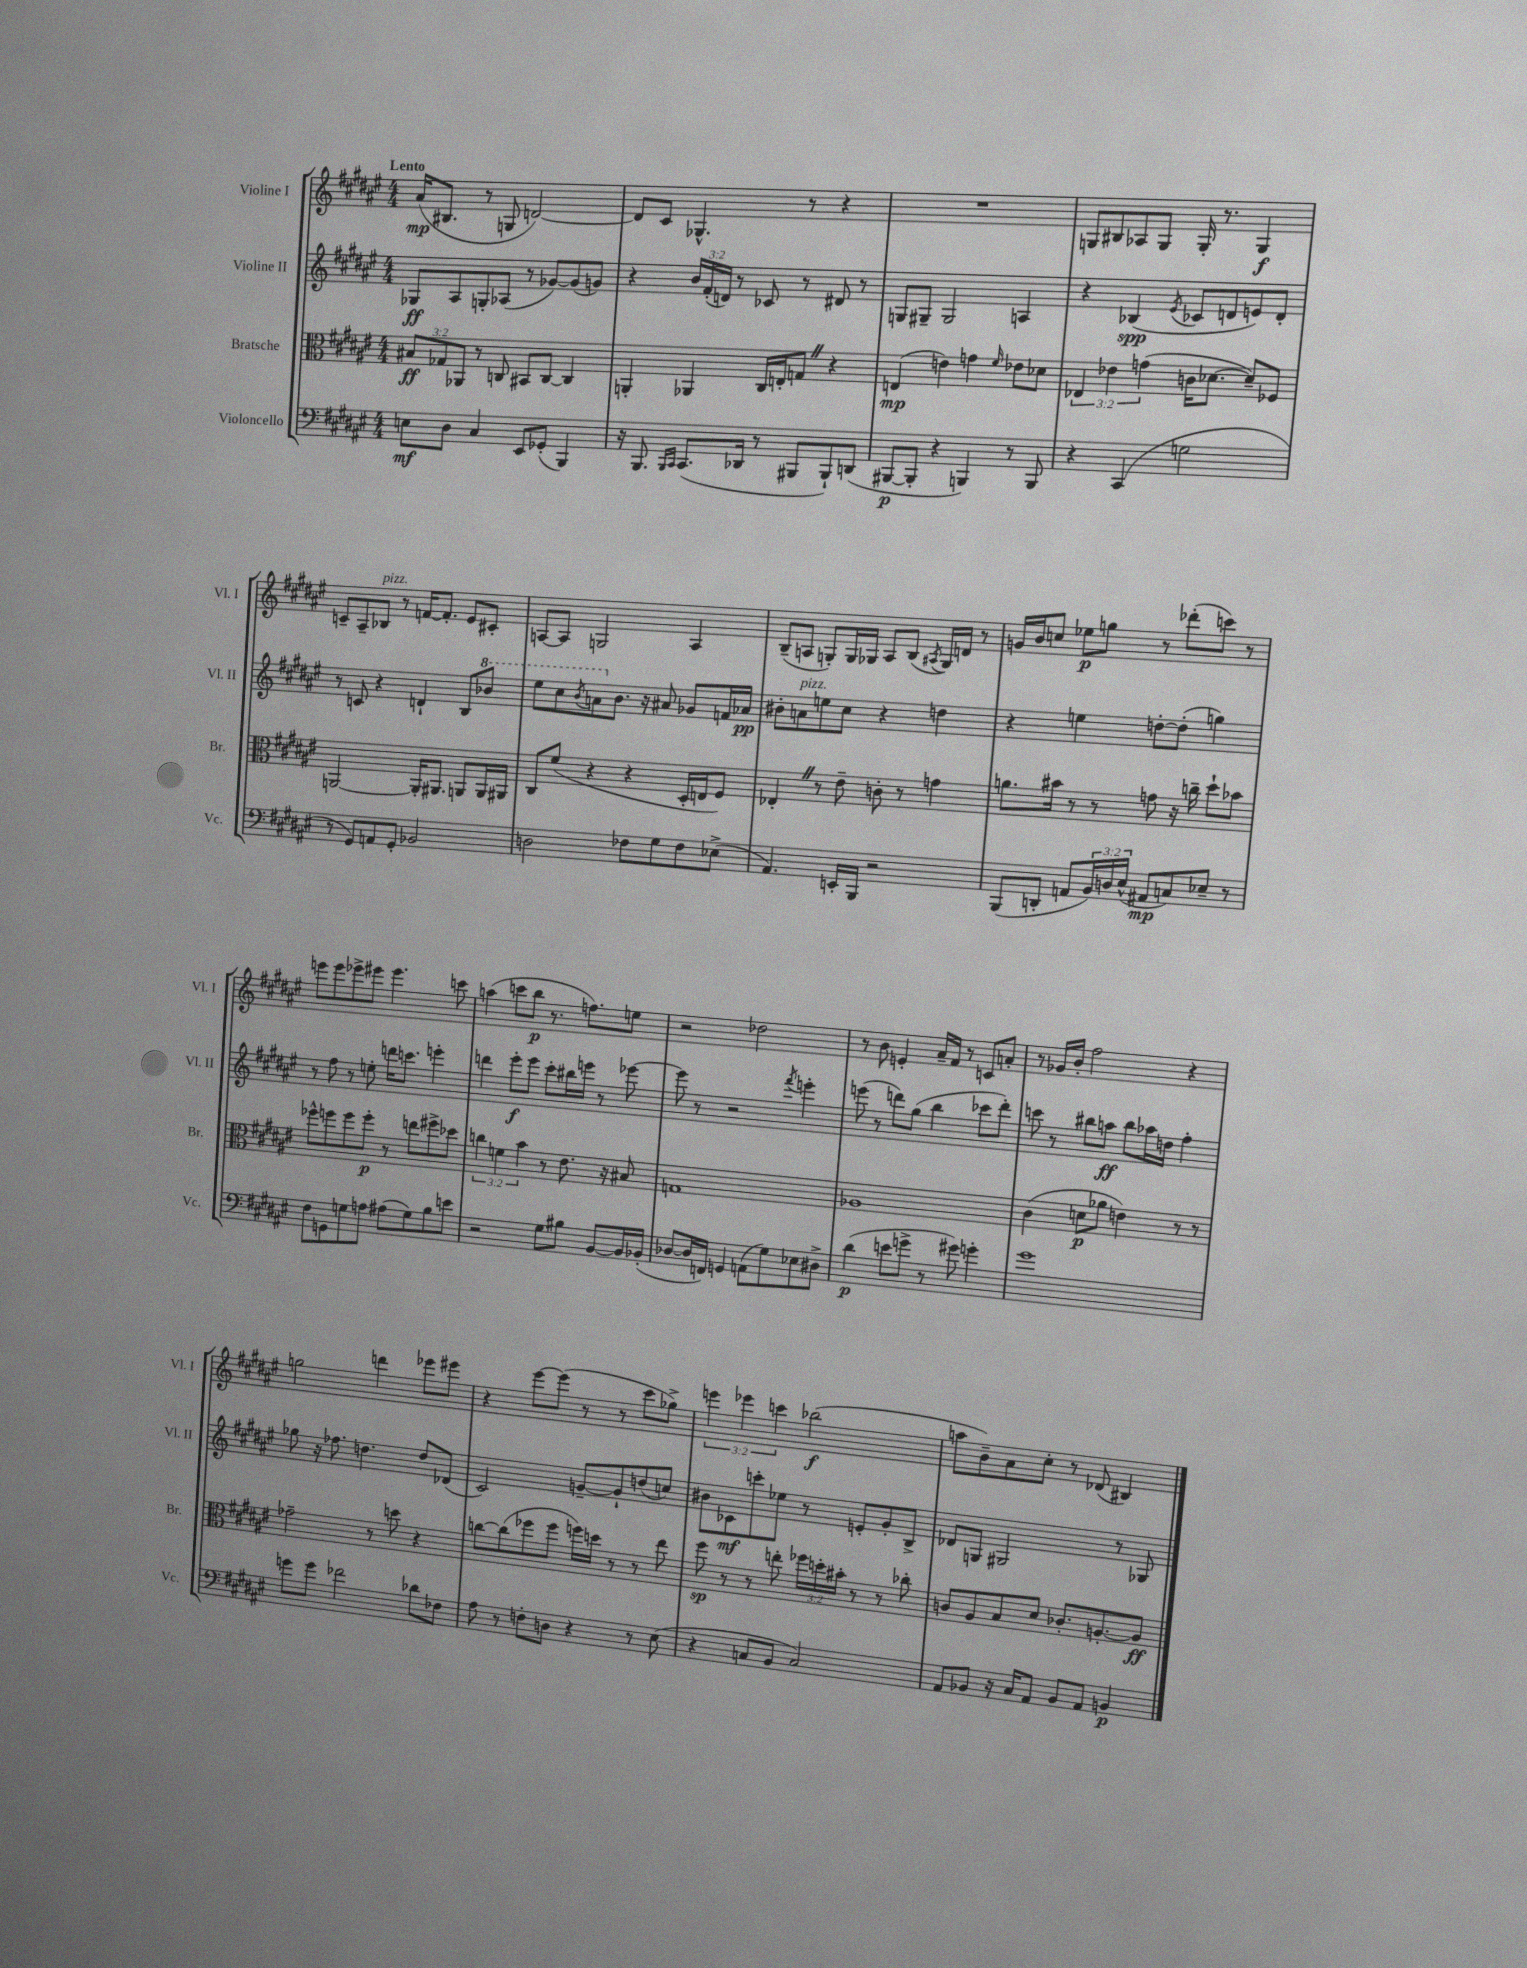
<<
\new StaffGroup <<
\new Staff = "s0" \with { instrumentName = "Violine I" shortInstrumentName = "Vl. I" } {
    \clef treble \key fis \major \numericTimeSignature \time 4/4 \override Staff.TupletNumber.text = #tuplet-number::calc-fraction-text \tempo "Lento"
    ais'16\mp( bis8. r8 g8 d'2~) |
    d'8 cis'8 ges4.-^ r8 r4 |
    R1 |
    g8 bis8 aes8 g8 g16-. r8. g4\f |
    c'8-- ais8-- bes8^\markup { \italic "pizz." } r8 f'16~ f'8.-. eis'8 cis'8-. |
    a8~ a8 g2 a4 |
    b8--( a8 g8-.) g16 ges16 a8 b8( \acciaccatura { ais8 } ges16) d'16 r8 |
    g'16 b'16 c''8 ees''8\p g''8 r8 des'''8-.( c'''8) r8 |
    e'''8 e'''8 ees'''8-> eis'''8 eis'''4. c'''8 |
    a''4( c'''8 b''8\p r8. f''8.) e''8 |
    r2 des''2 |
    r8 b'8 e'4-. ais'16-- fis'16 r8 c'8 a'8-. |
    r8 ges'16 b'16-. fis''2 r4 |
    g''2 d'''4 ees'''8 eis'''8 |
    r4 eis'''8~ eis'''8( r8 r8 cis'''8 ges''8->) |
    \tuplet 3/2 { e'''4 ees'''4 c'''4 } bes''2\f( |
    a''8 b'8--) ais'8 cis''8-. r8 des'8( bis4) \bar "|." |
}
\new Staff = "s1" \with { instrumentName = "Violine II" shortInstrumentName = "Vl. II" } {
    \clef treble \key fis \major \numericTimeSignature \time 4/4 \override Staff.TupletNumber.text = #tuplet-number::calc-fraction-text
    ges8\ff ais8 g8-. aes8( r8 ges'8~) ges'8( g'8) |
    r4 \tuplet 3/2 { b'16 fis'16-.( d'16) } r8 ces'8 r8 dis'8 r8 |
    g8 gis8-- gis2 a4 |
    r4 bes4\spp( \acciaccatura { eis'8 } ces'8 d'8 e'8) d'8-. |
    r8 c'8 r4 d'4-! b8 \ottava #1 bes''8 |
    eis'''8 cis'''8 \acciaccatura { b''8 } a''8 \ottava #0 b'8. r16 ais'!8 ges'8 f'16 aes'16\pp |
    bis'8-. a'8^\markup { \italic "pizz." } e''8 cis''8 r4 d''4 |
    r4 e''4 d''8~-. d''8-.( g''4) |
    r8 fis''8 r8 e''8-. d'''16 c'''8. e'''4-. |
    d'''4 eis'''8-.\f eis'''8 cis'''8-. bis''16 e'''16 r8 ees'''8~ |
    ees'''8 r8 r2 \acciaccatura { fis'''8 } e'''4-. |
    e'''8( r8 d'''8) gis''8( b''4 ces'''8 d'''8-.) |
    c'''8 r8 bis''8 a''8\ff bis''8 aes''16 d''16 fis''4-. |
    ges''8 r16 fes''8. d''4. d''8 des'8( |
    cis'2) g'8~-- g'8-! d''8( c''8) |
    bis'8 ces'8\mf c'''8-. ees''8 r8 e'8-. gis'8-. b8-> |
    des'8 g8 gis2 r8 ges8 \bar "|." |
}
\new Staff = "s2" \with { instrumentName = "Bratsche" shortInstrumentName = "Br." } {
    \clef alto \key fis \major \numericTimeSignature \time 4/4 \override Staff.TupletNumber.text = #tuplet-number::calc-fraction-text
    \tuplet 3/2 { bis8\ff ges8 aes,8 } r8 c8 bis,8 c8~ c4 |
    a,4-. aes,4 cis16 e16-. g8 \once \override BreathingSign.text = \markup { \musicglyph "scripts.caesura.straight" } \breathe r4 |
    e4\mp( e'4) g'4 \grace { fis'16 } ees'8 des'8 |
    \tuplet 3/2 { ees4 ees'4 g'4( } c'16 des'8.~ des'8--) fes8 |
    a,2~ a,16-. ais,8. a,8 a,16 ais,16 |
    cis8 fis'8( r4 r4 dis16-. e16 fis8) |
    ees4-. \once \override BreathingSign.text = \markup { \musicglyph "scripts.caesura.straight" } \breathe r8 eis'8-- c'8-. r8 g'4 |
    a'8. bis'16 r8 r8 g'8 r16 c''16-- dis''8-! bes'8 |
    fes''8-^ f''8 f''8 f''8-.\p r8 e''8 fis''8-> des''8 |
    \tuplet 3/2 { c''4 f'4 b'4 } r8 eis'8. r16 bis8 |
    g1 |
    aes1 |
    cis'4( d'8\p aes'8 e'4) r8 r8 |
    ges'2-- r8 d''8 r4 |
    c''8~ c''8( fes''8 fes''8 f''16) d''16 r8 r8 eis''8 |
    fis''8\sp r8 r8 e''8-. \tuplet 3/2 { fes''16 d''16-. bis'16-. } r8 r8 ces''8-. |
    c'8 ais8 b8 dis'8 ces'8.-. a8.~-. a8\ff \bar "|." |
}
\new Staff = "s3" \with { instrumentName = "Violoncello" shortInstrumentName = "Vc." } {
    \clef bass \key fis \major \numericTimeSignature \time 4/4 \override Staff.TupletNumber.text = #tuplet-number::calc-fraction-text
    e8\mf dis8 cis4 eis,8 ges,8-.( b,,4) |
    r16 b,,8. \grace { b,,16 cis,16 } cis,8.( des,16 r8 bis,,8 bis,,8-!) d,8( |
    bis,,8~\p bis,,8-. r4 b,,4) r8 b,,8 |
    r4 cis,4( g2 |
    r8 gis,8) a,8 gis,8-. bes,2 |
    d2 fes8 gis8 fes8 ees8->( |
    ais,4.) e,16-. b,,16 r2 |
    b,,8( d,8-. a,8 \tuplet 3/2 { b,16) d16 eis16-^( } ais,8\mp c8) ees8-- r8 |
    fis8 g,8 g8 a8 ais8( g8) b8 e'8 |
    r2 gis8 bis8 b,8~ b,16 bes,16-.( |
    des8~ des16 f,16) g,4 a,8( gis8) ees8 dis8-> |
    dis'4\p( e'8 g'8-> r8 gis'8) g'4-. |
    gis'1 |
    g'8 g'8 fes'2 des'8 fes8 |
    ais8 r8 f8-. d8 r4 r8 eis8( |
    r4 c8 b,8 c2) |
    ais,8 bes,8 r16 cis16 ais,8 bes,8 ais,8 b,4\p \bar "|." |
}
>>
>>
\layout { \context { \Score \remove "Bar_number_engraver" } }
